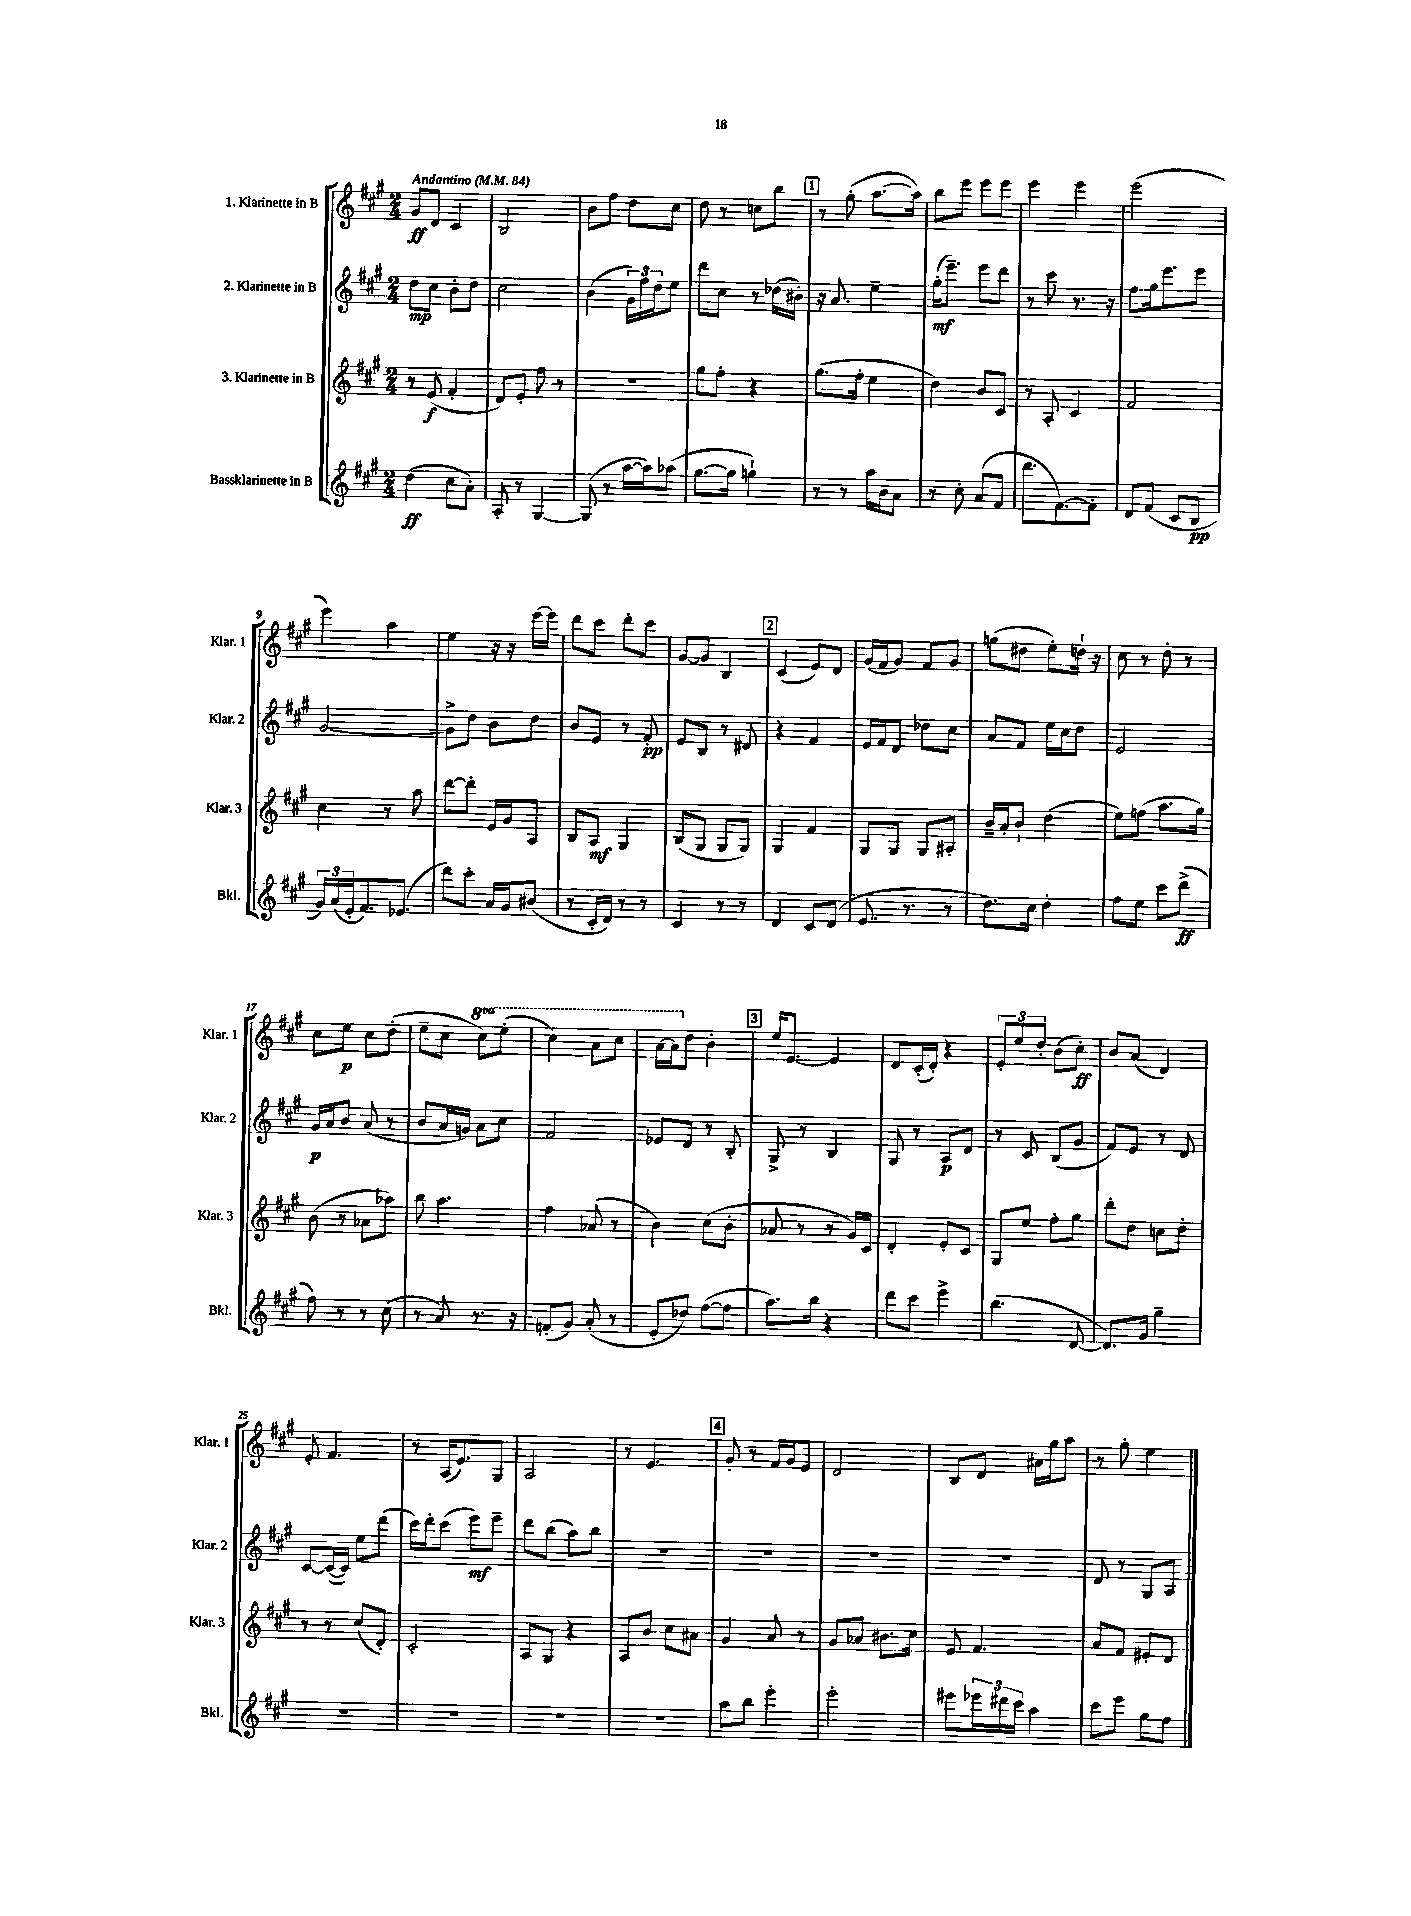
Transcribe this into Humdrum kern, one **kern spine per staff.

**kern	**kern	**kern	**kern
*staff4	*staff3	*staff2	*staff1
*clefG2	*clefG2	*clefG2	*clefG2
*k[f#c#g#]	*k[f#c#g#]	*k[f#c#g#]	*k[f#c#g#]
*M2/4	*M2/4	*M2/4	*M2/4
*MM84	*MM84	*MM84	*MM84
(4dd	8r	8dd	8g#
.	(8e	8cc#	8d
8cc#	4f#'	8b'	4c#
8a')	.	8dd	.
=	=	=	=
8A'	8d)	2cc#	2B
8r	8e'	.	.
[4G#	8ff#	.	.
.	8r	.	.
=	=	=	=
(8G#]	2r	(4b	8b
8r	.	.	8ff#
[16aa	.	24g#)	8dd
.	.	24ff#	.
16aa])	.	.	.
.	.	24dd	.
(8aa-	.	8ee	8cc#
=	=	=	=
[8.gg#	8gg#	8ddd	8dd
.	8ff#'	8cc#	8r
16gg#]	.	.	.
4gg`)	4r	8r	8cc
.	.	(16dd-	8bb
.	.	16b#')	.
=	=	=	=
8r	(8.gg#	16r	8r
.	.	8.a	.
8r	.	.	(8gg#'
.	16ff#'	.	.
16aa	4ee	4ee~	[8.aa
16b	.	.	.
8a	.	.	.
.	.	.	16aa])
=	=	=	=
8r	4dd)	(16gg#'	8bb
.	.	8.eee~)	.
8cc#'	.	.	8eee
(8a	8b	8eee	8eee
8f#	8c#	8ddd	8eee
=	=	=	=
8.ddd	8r	8r	4eee
.	8A'	8ccc#	.
[8.f#)	.	.	.
.	4c#	8.r	4eee
8f#']	.	.	.
.	.	16r	.
=	=	=	=
8d	2f#	8ff#	(2eee
(8f#	.	16gg#	.
.	.	8.eee	.
8c#	.	.	.
8B	.	8eee	.
=	=	=	=
24g#)	4cc#	[2g#	4eee)
(24a	.	.	.
24e'	.	.	.
8.f#)	.	.	.
.	8r	.	4aa
(8.e-	.	.	.
.	8aa	.	.
=	=	=	=
8ddd)	[8ddd	8g#^]	4ee
8ccc#'	8ddd']	8dd	.
16a	16e	8b	16r
16g#	16g#	.	16r
(8b#	8A	8dd	[16eee
.	.	.	16eee]
=	=	=	=
8r	8B	8b	8ddd
16c#'	8A	8e	8ccc#
16d)	.	.	.
8r	4G#	8r	8ddd'
8r	.	8f#'	8ccc#
=	=	=	=
4c#	(8B	8e	[8g#
.	8G#	8B	8g#]
8r	8G#	8r	4B
8r	8G#)	8d#	.
=	=	=	=
4d	4G#	4r	(4c#
8c#	4f#	4f#	8e)
(8d	.	.	8d
=	=	=	=
8.e	8G#	16e	(16g#
.	.	16f#	16f#
.	8G#	8d	8g#)
8.r	.	.	.
.	8G#	8dd-	8f#
8r	8A#'	8cc#	8g#
=	=	=	=
8.dd)	16b~	8a	(8gg
.	16a'	.	.
.	8b`	8f#	8dd#
16cc#	.	.	.
4dd'	(4dd	16ee	8ee')
.	.	16cc#	.
.	.	8dd	16dd`
.	.	.	16r
=	=	=	=
8ff#	8ee)	2e	8cc#
8ee	(8ff	.	8r
8ccc#	8.aa	.	8dd'
(8ddd^	.	.	8r
.	16gg#)	.	.
=	=	=	=
8ff#)	(8b	16g#	8cc#
.	.	16a	.
8r	8r	8b	8ee
8r	8a-	(8a	8cc#
(8cc#	8aa-)	8r	(8dd'
=	=	=	=
8r	8bb	8b	8ee~
8a)	4.aa	16a	8cc#
.	.	16g)	.
8.r	.	8a	8ccc#)
.	.	8cc#	(8eee'
16r	.	.	.
=	=	=	=
(8f'	4ff#	2f#	4ccc#)
8g#)	.	.	.
(8a'	(8a-	.	8aa
8r	8r	.	8ccc#
=	=	=	=
8e'	4b)	8e-	[16aa
.	.	.	16aa]
8dd-)	.	8d	8dd
([8ff#	(8cc#	8r	4b'
8ff#]	8b'	8B'	.
=	=	=	=
8.aa)	8a-	8G#^	16ee
.	.	.	[8.e
.	8r	8r	.
16bb	.	.	.
4r	8r	4B	4e]
.	16g#)	.	.
.	16c#	.	.
=	=	=	=
8ddd	4d'	8G#	8d
8ccc#	.	8r	(16c#'
.	.	.	16d')
4eee^	8e'	8A	4r
.	8c#	8d	.
=	=	=	=
(4.bb	8G#	8r	12e'
.	.	.	12ee
.	8ee	8c#	.
.	.	.	12dd'
.	8ff#'	(8B	(8b
[8d	8gg#	8g#	8cc#')
=	=	=	=
8.d])	8ddd'	8f#)	8b
.	8dd	8e	(8a
16g#	.	.	.
4gg#~	8cc	8r	4d)
.	8dd'	8d	.
=	=	=	=
2r	8r	[8c#	8e'
.	8r	(16c#_	4.f#
.	.	16c#])	.
.	(8cc#	8ee	.
.	8d')	(8ddd	.
=	=	=	=
2r	2c#'	16ccc#)	8r
.	.	16ddd'	.
.	.	(8ccc#	(16A
.	.	.	8.e)
.	.	8eee)	.
.	.	8eee~	8G#
=	=	=	=
2r	8A	8ddd	2A
.	8G#	(8bb	.
.	4r	8aa)	.
.	.	8bb	.
=	=	=	=
2r	8A	2r	8r
.	8b	.	4.e
.	8cc#	.	.
.	8a#	.	.
=	=	=	=
8aa	4g#	2r	8g#'
8bb	.	.	8r
4eee'	8a	.	16f#
.	.	.	16g#
.	8r	.	8e
=	=	=	=
2eee'	8g#	2r	2d
.	8a-	.	.
.	8.b#	.	.
.	16cc#	.	.
=	=	=	=
8eee#	8e	2r	8B
24eee-	4.f#	.	8d
24ddd#	.	.	.
24ccc#	.	.	.
4aa	.	.	16a#
.	.	.	16gg#
.	.	.	8aa
=	=	=	=
8ccc#	8a	8d	8r
8eee	8f#	8r	8gg#'
8gg#	8e#'	8G#	4ee
8ff#	8d	8A	.
==	==	==	==
*-	*-	*-	*-
